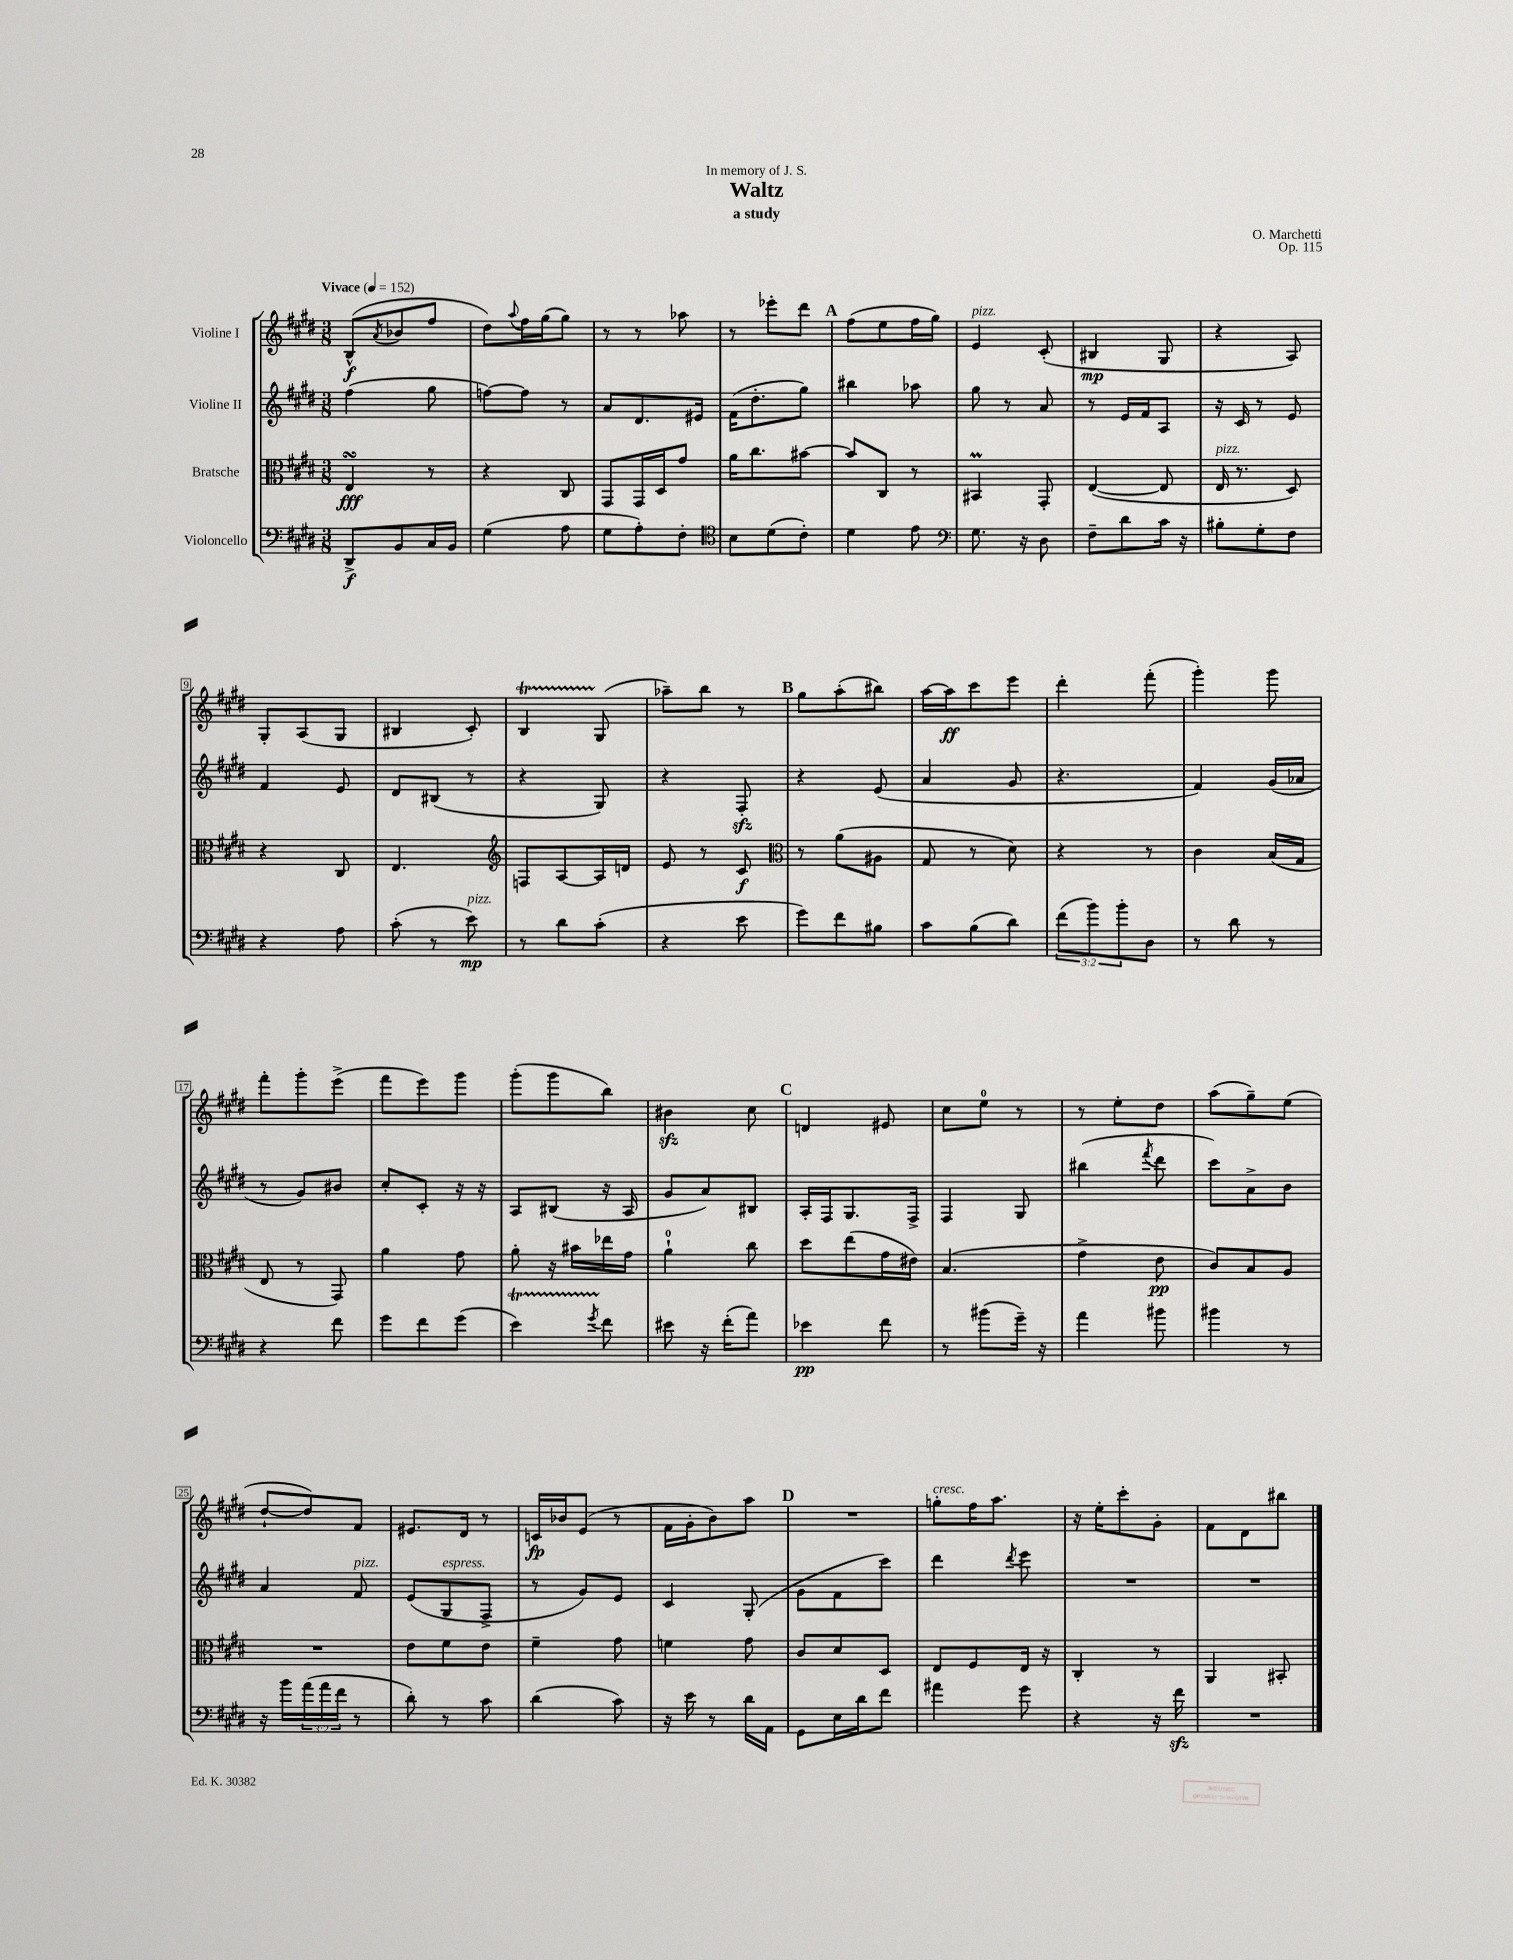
\header { title = "Waltz" composer = "O. Marchetti" subtitle = "a study" dedication = "In memory of J. S." opus = "Op. 115" }
<<
\new StaffGroup <<
\new Staff = "s0" \with { instrumentName = "Violine I" } {
    \clef treble \key e \major \numericTimeSignature \time 3/8 \tempo "Vivace" 4 = 152
    b8-^\f( \acciaccatura { a'8 } bes'8 fis''8 |
    dis''8) \appoggiatura { a''8 } fis''16 gis''16( gis''8) |
    r8 r8 aes''8 |
    r8 ees'''8-. dis'''8 |
    \mark \markup { \bold "A" } fis''8( e''8 fis''16 gis''16) |
    e'4^\markup { \italic "pizz." } cis'8-.( |
    bis4\mp gis8 |
    r4 a8) |
    gis8-. a8( gis8 |
    bis4 cis'8-.) |
    b4\startTrillSpan gis8\stopTrillSpan( |
    aes''8--) b''8 r8 |
    \mark \markup { \bold "B" } gis''8 a''8-.( bis''8) |
    a''16~ a''16\ff cis'''8 e'''8 |
    dis'''4-. fis'''8-.( |
    gis'''4-.) gis'''8 |
    fis'''8-. gis'''8-. e'''8->( |
    fis'''8 e'''8) gis'''8 |
    gis'''8-.( gis'''8 b''8) |
    bis'4\sfz cis''8 |
    \mark \markup { \bold "C" } d'4 eis'8 |
    cis''8 e''8-0 r8 |
    r8 e''8-. dis''8 |
    a''8( gis''8--) e''8( |
    dis''8~-! dis''8) fis'8 |
    eis'8. dis'16 r8 |
    c'16\fp bes'16 e'8( r8 |
    fis'16 gis'16-. b'8) a''8 |
    \mark \markup { \bold "D" } R4. |
    g''8-.^\markup { \italic "cresc." } fis''16 a''8. |
    r16 e''16-. cis'''8-. gis'8-. |
    fis'8 dis'8 bis''8 \bar "|." |
}
\new Staff = "s1" \with { instrumentName = "Violine II" } {
    \clef treble \key e \major \numericTimeSignature \time 3/8
    fis''4( gis''8 |
    f''8~) f''8 r8 |
    a'8 dis'8. eis'16 |
    fis'16( dis''8.-. gis''8) |
    \mark \markup { \bold "A" } bis''4 aes''8 |
    gis''8 r8 a'8 |
    r8 e'16 fis'16 a8 |
    r16 cis'16 r8 e'8 |
    fis'4 e'8 |
    dis'8 bis8( r8 |
    r4 gis8) |
    r4 fis8-.\sfz |
    \mark \markup { \bold "B" } r4 e'8( |
    a'4 gis'8 |
    r4. |
    fis'4) gis'16( aes'16 |
    r8 gis'8) bis'8 |
    cis''8-. cis'8-. r16 r16 |
    a8 bis8( r16 a16 |
    gis'8 a'8) bis8 |
    \mark \markup { \bold "C" } a16-. fis16 gis8. fis16-> |
    fis4 gis8 |
    bis''4( \acciaccatura { fis'''8 } dis'''8 |
    cis'''8) a'8-> b'8 |
    a'4 fis'8^\markup { \italic "pizz." } |
    e'8( gis8^\markup { \italic "espress." } fis8-> |
    r8 gis'8) e'8 |
    cis'4 gis8-.( |
    \mark \markup { \bold "D" } gis'8 fis'8 cis'''8) |
    dis'''4 \acciaccatura { dis'''8 } e'''8 |
    R4. |
    R4. \bar "|." |
}
\new Staff = "s2" \with { instrumentName = "Bratsche" } {
    \clef alto \key e \major \numericTimeSignature \time 3/8
    e4\turn\fff r8 |
    r4 cis8 |
    gis,8 gis,16 dis16 gis'8 |
    a'16 cis''8. bis'8~ |
    \mark \markup { \bold "A" } bis'8 cis8 r8 |
    bis,4\prall gis,8-. |
    e4~( e8 |
    e16^\markup { \italic "pizz." } r8. dis8) |
    r4 cis8 |
    e4. |
    \clef treble f8 a8~ a16 d'16 |
    e'8 r8 cis'8\f |
    \mark \markup { \bold "B" } \clef alto r8 a'8( ais8 |
    gis8 r8 dis'8) |
    r4 r8 |
    cis'4 b16( gis16 |
    e8 r8 gis,8) |
    a'4 gis'8 |
    a'8-. r16 bis'16 ees''16 gis'16 |
    a'4-0-! cis''8 |
    \mark \markup { \bold "C" } dis''8 e''8( gis'16 eis'16) |
    b4.( |
    gis'4-> e'8\pp |
    cis'8) b8 a8 |
    R4. |
    e'8 fis'8 e'8 |
    fis'4-- gis'8 |
    f'4 gis'8 |
    \mark \markup { \bold "D" } cis'8 dis'8 dis8 |
    e8 fis8 e16 r16 |
    cis4-. r8 |
    a,4 bis,8-. \bar "|." |
}
\new Staff = "s3" \with { instrumentName = "Violoncello" } {
    \clef bass \key e \major \numericTimeSignature \time 3/8 \override Staff.TupletNumber.text = #tuplet-number::calc-fraction-text
    dis,8->\f b,8 cis16 b,16 |
    gis4( a8 |
    gis8 a8-.) fis8-. |
    \clef tenor b8 dis'8( cis'8-.) |
    \mark \markup { \bold "A" } dis'4 e'8 |
    \clef bass gis8. r16 dis8 |
    fis8-- dis'8 cis'16 r16 |
    bis8-. gis8-. fis8 |
    r4 a8 |
    cis'8-.( r8 e'8\mp^\markup { \italic "pizz." }) |
    r8 dis'8 cis'8-.( |
    r4 e'8 |
    \mark \markup { \bold "B" } gis'8) fis'8 bis8 |
    cis'8 b8( dis'8) |
    \tuplet 3/2 { fis'8( b'8) b'8-. } dis8 |
    r8 dis'8 r8 |
    r4 fis'8 |
    gis'8 fis'8 gis'8( |
    e'4\startTrillSpan) \acciaccatura { gis'8 } fis'8\stopTrillSpan |
    eis'8 r16 fis'16-.( a'8) |
    \mark \markup { \bold "C" } ees'4\pp fis'8 |
    r8 bis'8( gis'16--) r16 |
    a'4 bis'8 |
    bis'4 r8 |
    r16 b'16 \tuplet 3/2 { a'16( a'16 fis'16 } r8 |
    dis'8-.) r8 cis'8 |
    dis'4( cis'8) |
    r16 e'16 r8 dis'16 a,16 |
    \mark \markup { \bold "D" } gis,8 e16 dis'16 fis'8 |
    ais'4 gis'8 |
    r4 r16 fis'16\sfz |
    R4. \bar "|." |
}
>>
>>
\layout { \context { \Score \override BarNumber.stencil = #(make-stencil-boxer 0.1 0.3 ly:text-interface::print) } }
